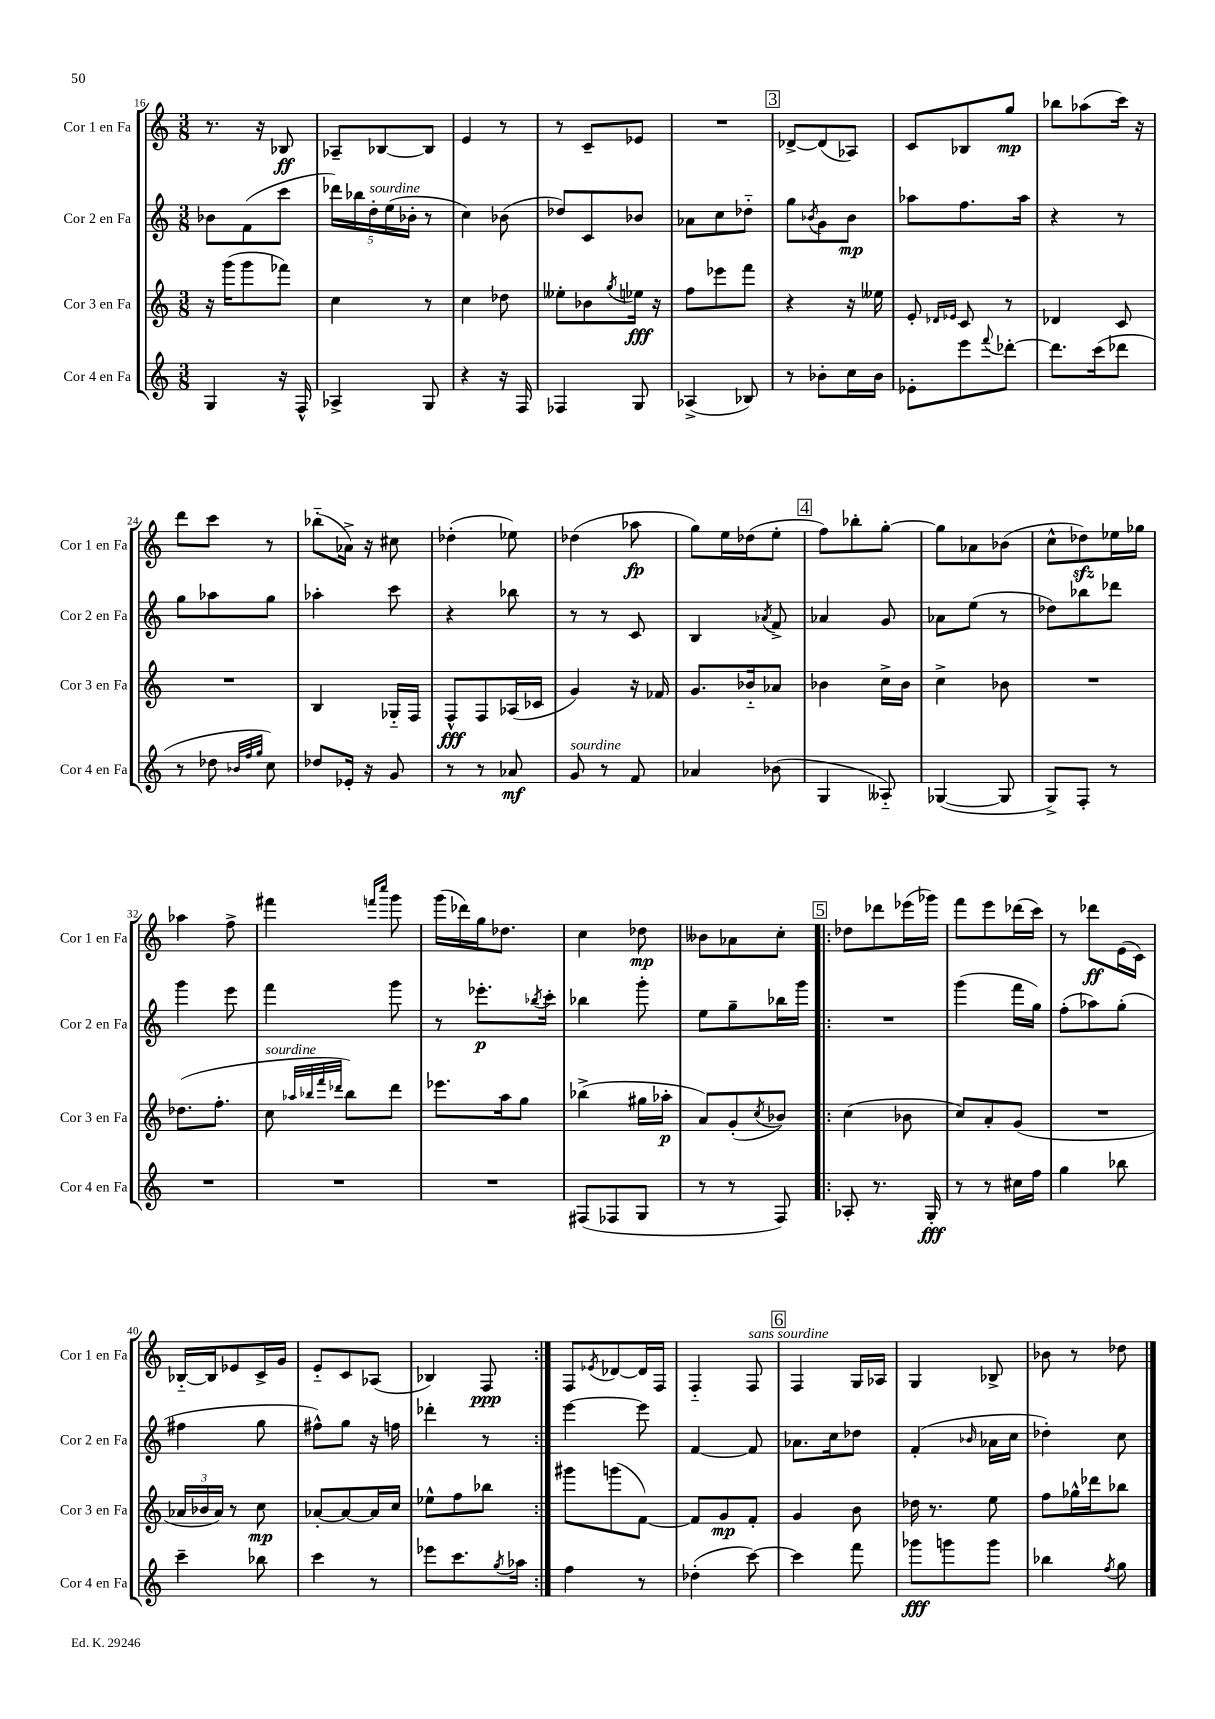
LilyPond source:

<<
\new StaffGroup <<
\new Staff = "s0" \with { instrumentName = "Cor 1 en Fa" shortInstrumentName = "Cor 1 en Fa" } {
    \clef treble \key c \major \numericTimeSignature \time 3/8
    r8. r16 bes8\ff |
    aes8-- bes8~ bes8 |
    e'4 r8 |
    r8 c'8-- ees'8 |
    R4. |
    \mark \markup { \box "3" } des'8~-> des'8( aes8) |
    c'8 bes8 g''8\mp |
    bes''8 aes''8( c'''16) r16 |
    d'''8 c'''8 r8 |
    bes''8-_( aes'16->) r16 cis''8 |
    des''4-.( ees''8) |
    des''4( aes''8\fp |
    g''8) e''16 des''16( e''8-. |
    \mark \markup { \box "4" } f''8) bes''8-. g''8~-. |
    g''8 aes'8 bes'8( |
    c''8-^ des''8\sfz) ees''16 ges''16 |
    aes''4 f''8-> |
    fis'''4 \grace { f'''16 c''''16 } g'''8 |
    g'''16( des'''16) g''16 des''8. |
    c''4 des''8\mp |
    beses'8 aes'8 c''8-. |
    \repeat volta 2 { \mark \markup { \box "5" } des''8 des'''8 ees'''16( ges'''16) |
    f'''8 e'''8 des'''16( c'''16) |
    r8 des'''8\ff e'16( c'16) |
    bes16~-_ bes16 ees'8 c'16-> g'16 |
    e'8-_ c'8 aes8( |
    bes4) f8\ppp | }
    f8 \acciaccatura { ees'8 } des'8~ des'16 f16 |
    f4-_ f8^\markup { \italic "sans sourdine" } |
    \mark \markup { \box "6" } f4 g16 aes16 |
    g4 bes8-> |
    bes'8 r8 des''8 \bar "|." |
}
\new Staff = "s1" \with { instrumentName = "Cor 2 en Fa" shortInstrumentName = "Cor 2 en Fa" } {
    \clef treble \key c \major \numericTimeSignature \time 3/8
    bes'8 f'8( c'''8 |
    \tuplet 5/4 { des'''16) bes''16 d''16-.^\markup { \italic "sourdine" } e''16( bes'16-. } r8 |
    c''4) bes'8( |
    des''8) c'8 bes'8 |
    aes'8 c''8 des''8-_ |
    \mark \markup { \box "3" } g''8 \acciaccatura { bes'8 } g'8 bes'8\mp |
    aes''8 f''8. aes''16 |
    r4 r8 |
    g''8 aes''8 g''8 |
    aes''4-. c'''8 |
    r4 bes''8 |
    r8 r8 c'8 |
    b4 \acciaccatura { aes'8 } f'8-> |
    \mark \markup { \box "4" } aes'4 g'8 |
    aes'8 e''8( r8 |
    des''8) bes''8 des'''8 |
    g'''4 e'''8 |
    f'''4 g'''8 |
    r8 ees'''8.-.\p \acciaccatura { bes''8 } c'''16-. |
    bes''4 g'''8-. |
    e''8 g''8-- bes''16 g'''16 |
    \repeat volta 2 { \mark \markup { \box "5" } R4. |
    g'''4( f'''16 g''16) |
    f''8-.( aes''8) g''8-.( |
    fis''4 g''8 |
    fis''8-^) g''8 r16 f''16 |
    des'''4-. r8 | }
    e'''4~ e'''8 |
    f'4~ f'8 |
    \mark \markup { \box "6" } aes'8. c''16 des''8 |
    f'4-.( \grace { bes'16 } aes'16 c''16 |
    des''4-.) c''8 \bar "|." |
}
\new Staff = "s2" \with { instrumentName = "Cor 3 en Fa" shortInstrumentName = "Cor 3 en Fa" } {
    \clef treble \key c \major \numericTimeSignature \time 3/8
    r16 g'''16( g'''8 fes'''8) |
    c''4 r8 |
    c''4 des''8 |
    eeses''8-. bes'8 \acciaccatura { g''8 } ees''16\fff r16 |
    f''8 ees'''8 f'''8 |
    \mark \markup { \box "3" } r4 r16 eeses''16 |
    e'8-. \grace { des'16 ees'16 } c'8 r8 |
    des'4 c'8 |
    R4. |
    b4 ges16-_ f16 |
    f8-^\fff f8 aes16( ces'16 |
    g'4) r16 fes'16 |
    g'8. bes'16-_ aes'8 |
    \mark \markup { \box "4" } bes'4 c''16-> bes'16 |
    c''4-> bes'8 |
    R4. |
    des''8.( f''8.-. |
    c''8^\markup { \italic "sourdine" } \grace { aes''32 bes''32 f'''32 des'''32 } bes''8) des'''8 |
    ees'''8. a''16 g''8 |
    bes''4->( gis''16 aes''16-.\p |
    a'8) g'8-.( \acciaccatura { c''8 } bes'8) |
    \repeat volta 2 { \mark \markup { \box "5" } c''4( bes'8 |
    c''8) a'8-. g'8( |
    R4. |
    \tuplet 3/2 { aes'16 bes'16 aes'16) } r8 c''8\mp |
    aes'8~-. aes'8~ aes'16 c''16 |
    ees''8-^ f''8 bes''8 | }
    gis'''8 g'''8( f'8~) |
    f'8 g'8\mp f'8-. |
    \mark \markup { \box "6" } g'4 b'8 |
    des''16 r8. e''8 |
    f''8 ges''16-^ des'''16 bes''8 \bar "|." |
}
\new Staff = "s3" \with { instrumentName = "Cor 4 en Fa" shortInstrumentName = "Cor 4 en Fa" } {
    \clef treble \key c \major \numericTimeSignature \time 3/8
    g4 r16 f16-^ |
    aes4-> g8 |
    r4 r16 f16 |
    fes4 g8 |
    aes4->( bes8) |
    \mark \markup { \box "3" } r8 bes'8-. c''16 bes'16 |
    ees'8-. e'''8 \appoggiatura { f'''8 } des'''8~-. |
    des'''8. c'''16( des'''8 |
    r8 des''8 \grace { bes'32 f''32 g''32 } c''8) |
    des''8 ees'16-. r16 g'8 |
    r8 r8 aes'8\mf |
    g'8^\markup { \italic "sourdine" } r8 f'8 |
    aes'4 bes'8( |
    \mark \markup { \box "4" } g4 aeses8-_) |
    ges4~( ges8 |
    g8->) f8-. r8 |
    R4. |
    R4. |
    R4. |
    fis8( fes8 g8 |
    r8 r8 f8) |
    \repeat volta 2 { \mark \markup { \box "5" } aes8-. r8. g16-.\fff |
    r8 r8 cis''16 f''16 |
    g''4 bes''8 |
    c'''4-- bes''8 |
    c'''4 r8 |
    ees'''8 c'''8. \acciaccatura { g''8 } aes''16 | }
    f''4 r8 |
    des''4-.( c'''8~) |
    \mark \markup { \box "6" } c'''4 f'''8 |
    ges'''8\fff g'''8 g'''8 |
    bes''4 \acciaccatura { f''8 } g''8 \bar "|." |
}
>>
>>
\layout { \context { \Score currentBarNumber = #16 } }
